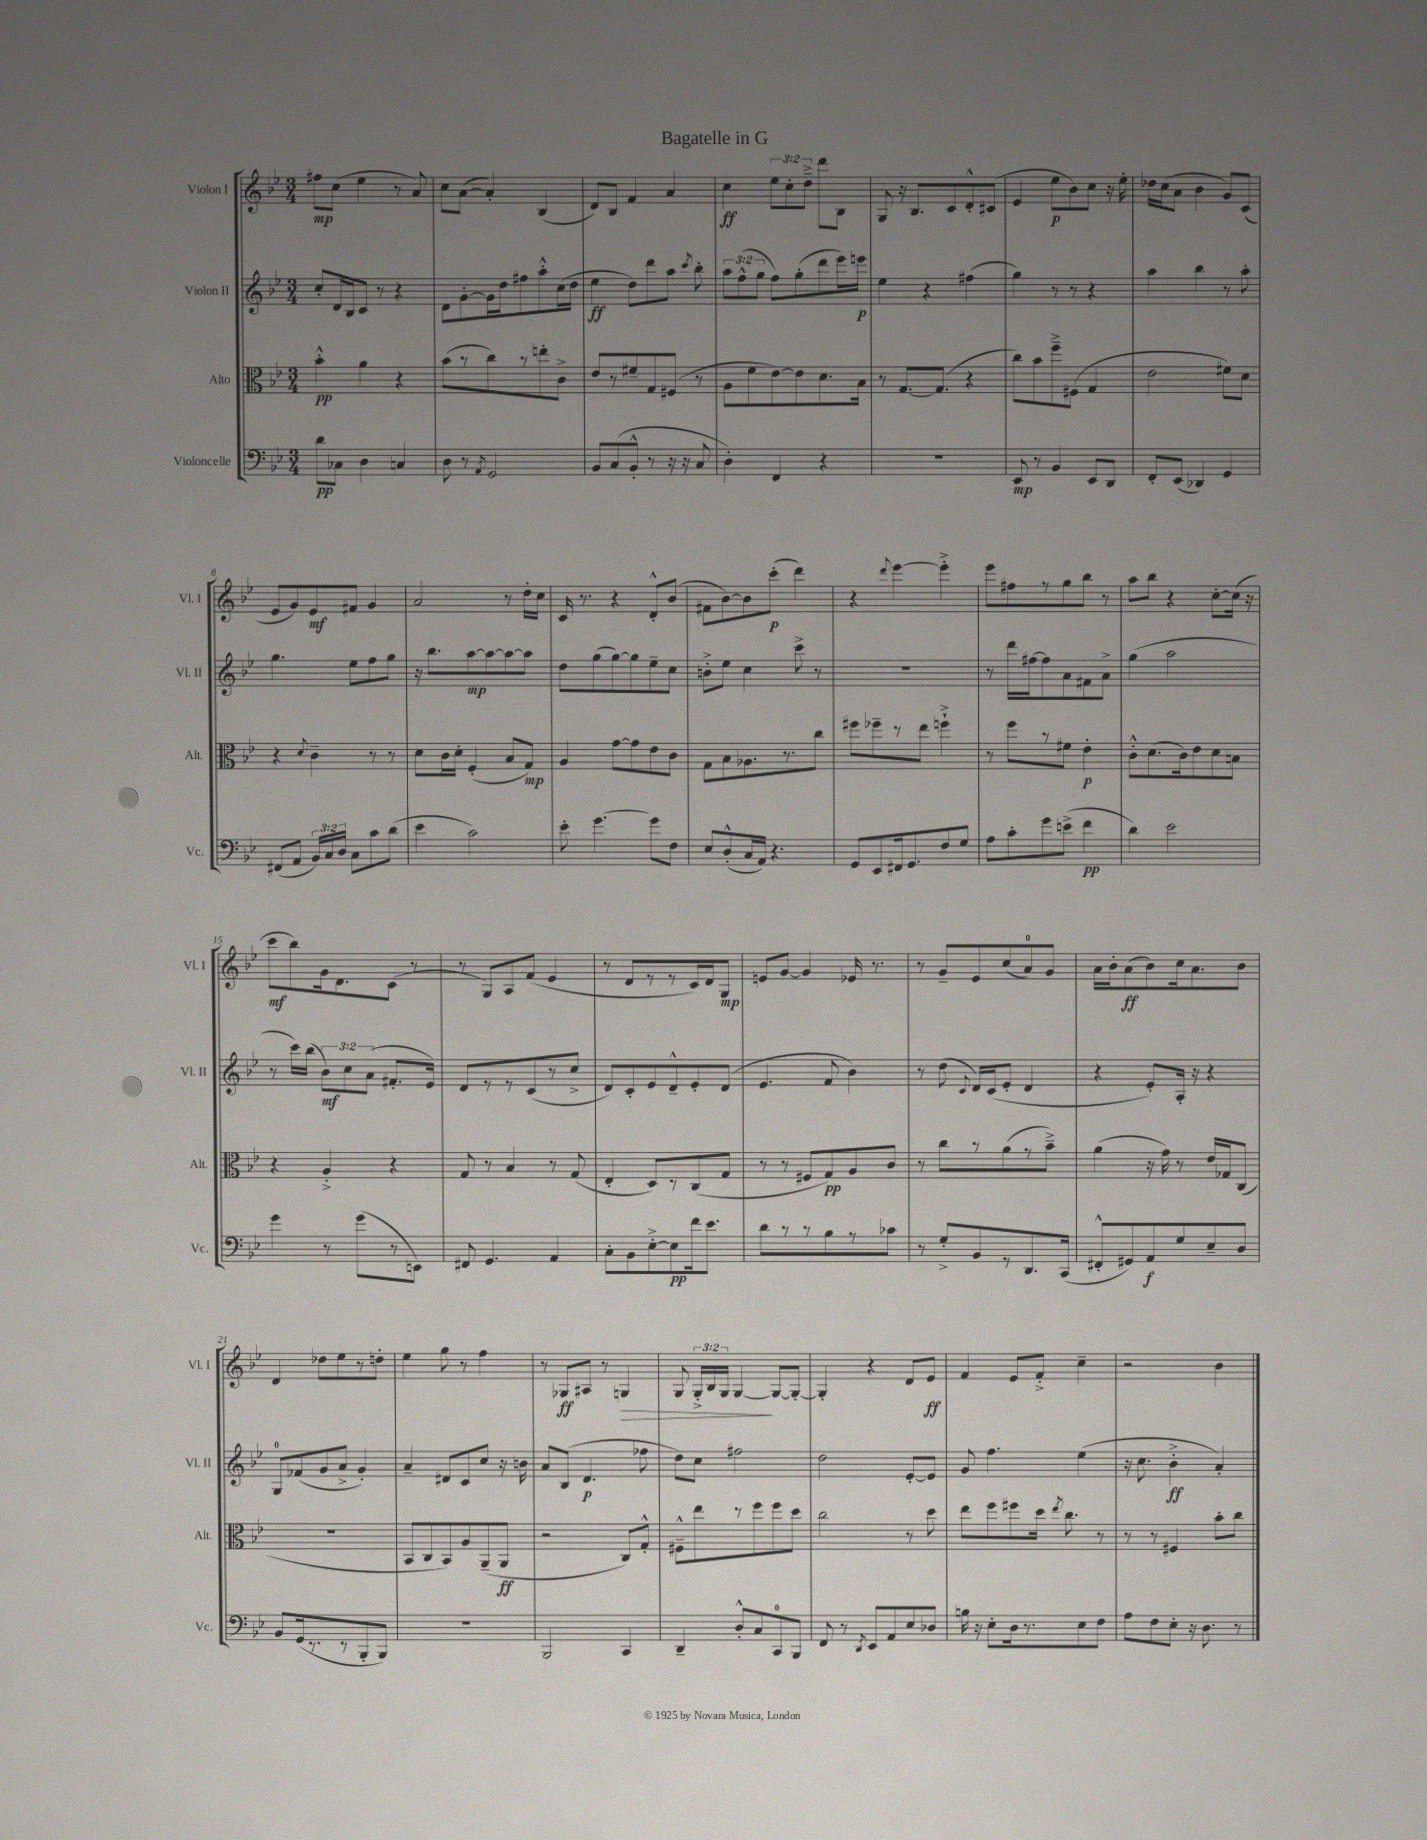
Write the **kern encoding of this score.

**kern	**dynam	**kern	**dynam	**kern	**dynam	**kern	**dynam
*part4	*part4	*part3	*part3	*part2	*part2	*part1	*part1
*staff4	*staff4	*staff3	*staff3	*staff2	*staff2	*staff1	*staff1
*I"Violoncelle	*	*I"Alto	*	*I"Violon II	*	*I"Violon I	*
*I'Vc.	*	*I'Alt.	*	*I'Vl. II	*	*I'Vl. I	*
*clefF4	*	*clefC3	*	*clefG2	*	*clefG2	*
*k[b-e-]	*	*k[b-e-]	*	*k[b-e-]	*	*k[b-e-]	*
*M3/4	*	*M3/4	*	*M3/4	*	*M3/4	*
=1	=1	=1	=1	=1	=1	=1	=1
8d\L	pp	4b-'^^\	pp	8cc'/L	.	8ff#X\L	mp
8C-X\J	.	.	.	16d/L	.	(8cc\J	.
.	.	.	.	16B-/J	.	.	.
4D\	.	4a\	.	8c/J	.	4ee-\	.
.	.	.	.	8r	.	.	.
4Cn/	.	4r	.	4r	.	8r	.
.	.	.	.	.	.	8a/)	.
=2	=2	=2	=2	=2	=2	=2	=2
8D\	.	(8b-\L	.	8d\L	.	8cc\L	.
8r	.	8r	.	[8g'\	.	([8a\J	.
8qAA/	.	.	.	.	.	.	.
2GG/	.	8cc\)	.	16g\L]	.	4a'/])	.
.	.	.	.	16dd\J	.	.	.
.	.	8r	.	8ff#X\	.	.	.
.	.	8een'\	.	8aa'^^\	.	(4B-/	.
.	.	8c^\J	.	(16cc\L	.	.	.
.	.	.	.	16dd\JJ	.	.	.
=3	=3	=3	=3	=3	=3	=3	=3
8BB-/L	.	8e-/L	.	4ee-\	ff	8d/L)	.
(8C/	.	8r	.	.	.	8B-/J	.
8BB-'^^/J	.	8f#X~/	.	8dd\L)	.	4f/	.
8r	.	8G/	.	8ddd\	.	.	.
16r	.	(8F#X/J	.	8aa\J	.	4a/	.
16r	.	.	.	.	.	.	.
.	.	.	.	8qccc/	.	.	.
8C/	.	8r	.	8bb-'\	.	.	.
=4	=4	=4	=4	=4	=4	=4	=4
4D'\)	.	8A\L	.	12aa\L	.	4cc\	ff
.	.	.	.	(12ff^^\	.	.	.
.	.	8f\	.	.	.	.	.
.	.	.	.	12gg\J	.	.	.
4FF/	.	[8e-\)	.	8ff\L)	.	12ee-\L	.
.	.	.	.	.	.	12cc'\	.
.	.	8e-\]	.	(8gg'\	.	.	.
.	.	.	.	.	.	12dd~^\J	.
4r	.	8.d\	.	8ddd\	.	8ddd\L	.
.	.	.	.	16eee-\L)	.	8B-\J	.
.	.	16B-\Jk	.	16eeen\JJ	p	.	.
=5	=5	=5	=5	=5	=5	=5	=5
2.r	.	8r	.	4ee-\	.	8G/	.
.	.	[8.G/L	.	.	.	16r	.
.	.	.	.	.	.	8.B-/L	.
.	.	.	.	4r	.	.	.
.	.	(8.G/J]	.	.	.	.	.
.	.	.	.	.	.	8c/	.
.	.	4r	.	(4ff#X\	.	8d'^^/	.
.	.	.	.	.	.	(8c#X/J	.
=6	=6	=6	=6	=6	=6	=6	=6
8EE-/	mp	8cc\L)	.	4gg\)	.	4e-/	.
8r	.	8b-\	.	.	.	.	.
4BB-/	.	8ff~^\	.	8r	.	8ee-\L	p
.	.	(8F#X\J	.	8r	.	8b-\)	.
8EE-/L	.	4G/	.	4r	.	8cc\J	.
8DD/J	.	.	.	.	.	16r	.
.	.	.	.	.	.	16ee-'\	.
=7	=7	=7	=7	=7	=7	=7	=7
8FF'/L	.	2e-\	.	4aa\	.	16dd-X\LL	.
.	.	.	.	.	.	(16cc\J	.
(8EE-/J	.	.	.	.	.	8a\J	.
4DD-X/)	.	.	.	4bb-\	.	4b-\	.
4GG/	.	8f#X\L)	.	8r	.	8g/L)	.
.	.	8d\J	.	8aa'\	.	(8c/J	.
!!LO:LB:g=z
=8	=8	=8	=8	=8	=8	=8	=8
(8FF#X/L	.	4r	.	4.gg\	.	8e-/L	.
8AA/J	.	.	.	.	.	8g/)	.
.	.	8qqd/	.	.	.	.	.
24BB-/LL)	.	4c~\	.	.	.	8e-/	mf
24C/	.	.	.	.	.	.	.
24D/JJ	.	.	.	.	.	.	.
8C\L	.	.	.	8ee-\L	.	8f#X/J	.
8c\	.	8r	.	8ff\	.	4g/	.
(8d\J	.	8r	.	8gg\J	.	.	.
=9	=9	=9	=9	=9	=9	=9	=9
4e-\	.	8d\L	.	16r	.	2a/	.
.	.	.	.	8.bb-\L	.	.	.
.	.	16c\L	.	.	.	.	.
.	.	16d'\JJ	.	.	.	.	.
2c\)	.	(4F'/	.	[8aa\	mp	.	.
.	.	.	.	8aa\_	.	.	.
.	.	8B-/L	.	8aa\_	.	8r	.
.	.	8G/J)	mp	8aa\J]	.	16dd'\LL	.
.	.	.	.	.	.	16cc\JJ	.
=10	=10	=10	=10	=10	=10	=10	=10
8e-'\	.	4A/	.	8dd\L	.	16c/	.
.	.	.	.	.	.	8.r	.
[4.g\	.	.	.	(8gg\	.	.	.
.	.	[8g\L	.	[8gg\)	.	4r	.
.	.	8g\]	.	8gg\]	.	.	.
8g\L]	.	8e-\	.	8ee-~\	.	8d'^^/L	.
8F\J	.	8c\J	.	8cc\J	.	(8b-/J	.
=11	=11	=11	=11	=11	=11	=11	=11
8E-/L	.	8G\L	.	8bn'^\L	.	8f#X\L	.
(8D'^^/	.	8B-\	.	8ee-\J	.	[8b-\)	.
16C/L	.	8.A-X\	.	4cc\	.	8b-\]	.
16AA/JJ)	.	.	.	.	.	.	.
4.r	.	.	.	.	.	(8ccc'\J	p
.	.	8.r	.	.	.	.	.
.	.	.	.	8ccc^\	.	4ddd\)	.
.	.	8cc\J	.	8r	.	.	.
=12	=12	=12	=12	=12	=12	=12	=12
8GG/L	.	8ff#X\L	.	2.r	.	4r	.
8EE-/	.	8ff-X~\	.	.	.	.	.
.	.	.	.	.	.	8qqddd/	.
16FF#X/k	.	8r	.	.	.	[4eee-\	.
8.GG/	.	.	.	.	.	.	.
.	.	8ee-\J	.	.	.	.	.
8F/	.	4ffn`^\	.	.	.	4eee-'^\]	.
8G/J	.	.	.	.	.	.	.
=13	=13	=13	=13	=13	=13	=13	=13
8A\L	.	8r	.	8r	.	8eee-\L	.
8c'\	.	8ff\L	.	16ddd\LL	.	8ff#X\	.
.	.	.	.	[16ff#X\J	.	.	.
8g\	.	8r	.	8ff#\]	.	8r	.
(8en^\J	.	8f#X\J	.	8a\	.	8gg\	.
4f\	pp	4e-'\	p	8f#X\	.	8bb-\J	.
.	.	.	.	8a^\J	.	8r	.
=14	=14	=14	=14	=14	=14	=14	=14
4d\)	.	8c'^^\L	.	(4gg\	.	8aa\L	.
.	.	(8.d\	.	.	.	8bb-\J	.
2e-\	.	.	.	2aa\	.	4r	.
.	.	16c\k)	.	.	.	.	.
.	.	8e-\	.	.	.	.	.
.	.	8d\	.	.	.	[8cc'\L	.
.	.	8Bn\J	.	.	.	(16cc\Jk]	.
.	.	.	.	.	.	16r	.
!!LO:LB:g=z
=15	=15	=15	=15	=15	=15	=15	=15
4g\	.	4r	.	8r	.	8ccc\L	mf
.	.	.	.	16ccc\LL)	.	8bb-\)	.
.	.	.	.	(16bb-\JJ	.	.	.
8r	.	4A'^/	.	12b-\L)	mf	16g\k	.
.	.	.	.	.	.	8.d\	.
.	.	.	.	12cc\	.	.	.
(8g\L	.	.	.	.	.	.	.
.	.	.	.	(12a\J	.	.	.
8r	.	4r	.	8.f#X'/L	.	(8c\J	.
8EEn\J)	.	.	.	.	.	8r	.
.	.	.	.	16e-/Jk)	.	.	.
=16	=16	=16	=16	=16	=16	=16	=16
8FF#X/	.	8G/	.	8d/L	.	8r	.
4.GG/	.	8r	.	8r	.	8G/L)	.
.	.	4B-/	.	8r	.	8A/	.
.	.	.	.	(8c/	.	(8f/J	.
4AA/	.	8r	.	8r	.	4e-/	.
.	.	(8G/	.	8cc^/J	.	.	.
=17	=17	=17	=17	=17	=17	=17	=17
8C'\L	.	4E-'/	.	8d/L)	.	8r	.
8BB-\	.	.	.	8c'/	.	8d/L	.
[8E-'^\	.	8D/L)	.	8e-/	.	8r	.
8E-\]	pp	8r	.	8d~^^/	.	8r	.
16f\k	.	(8C/	.	8e-'/	.	16c/L)	.
8.e-\J	.	.	.	.	.	16d/J	.
.	.	8G/J	.	(8d/J	.	8G/J	mp
=18	=18	=18	=18	=18	=18	=18	=18
8d\L	.	8r	.	4.e-/	.	8en/L	.
8r	.	8r	.	.	.	[8g/J	.
8r	.	8F#X/L	.	.	.	4g/]	.
8B-\	.	8G/)	pp	8f/	.	.	.
8r	.	8A/	.	4b-\)	.	16e-X/	.
.	.	.	.	.	.	8.r	.
8c-X\J	.	8c/J	.	.	.	.	.
=19	=19	=19	=19	=19	=19	=19	=19
8r	.	8r	.	8r	.	8r	.
8G'^/L	.	8cc\L	.	(8dd\	.	8g~/L	.
.	.	.	.	8qqc/	.	.	.
8BB-/	.	8r	.	16d/LL)	.	8e-/	.
.	.	.	.	(16c/J	.	.	.
8r	.	(8a\	.	8e-'/J	.	(8cc/	.
8.DD/	.	8r	.	4d/	.	8a/)	.
.	.	8b-~^\J)	.	.	.	8g/J	.
(16CC/Jk	.	.	.	.	.	.	.
=20	=20	=20	=20	=20	=20	=20	=20
8FF#X'^^/L	.	(4a\	.	4r	.	16a\LL	.
.	.	.	.	.	.	16b-'\J	.
8GG#X/)	.	.	.	.	.	(8a\	ff
8AA/	f	16r	.	8e-'/L)	.	8b-\)	.
.	.	16g\)	.	.	.	.	.
8G/	.	8r	.	16A'/Jk	.	16cc\k	.
.	.	.	.	16r	.	8.a\	.
8E-~/	.	16e-/LL	.	4r	.	.	.
.	.	16G-X/J	.	.	.	.	.
8D/J	.	(8C/J	.	.	.	8b-\J	.
!!LO:LB:g=z
=21	=21	=21	=21	=21	=21	=21	=21
8BB-/L	.	2.r	.	8G/L	.	4d/	.
(16GG/k	.	.	.	(8f-X/	.	.	.
8.r	.	.	.	.	.	.	.
.	.	.	.	8g/	.	8dd-X\L	.
8r	.	.	.	8a^/J	.	8ee-\	.
8BBB-'/	.	.	.	4g'/)	.	8r	.
8BBB-/J)	.	.	.	.	.	8ddn'\J	.
=22	=22	=22	=22	=22	=22	=22	=22
2.r	.	8BB-/L	.	4a~/	.	4ee-\	.
.	.	8C/	.	.	.	.	.
.	.	8BB-/)	.	8d#X/L	.	8gg\	.
.	.	8A/	.	8c/	.	8r	.
.	.	(8AA~/	.	8cc/J	.	4ff\	.
.	.	8AA/J	ff	16r	.	.	.
.	.	.	.	16bn\	.	.	.
=23	=23	=23	=23	=23	=23	=23	=23
2BBB-/	.	2r	.	8a/L	.	8r	.
.	.	.	.	(8B-/J	.	8G-X/L	ff
.	.	.	.	4.d/	p	8A#X/J	.
.	.	.	.	.	.	8r	.
!	!	!	!	!	!	!	!LO:HP:b
4CC/	.	8C/L)	.	.	.	4Gn/	>
.	.	8G'^^/J	.	8ff-X\	.	.	.
=24	=24	=24	=24	=24	=24	=24	=24
4DD~/	.	8F#X~^^\L	.	8dd\L)	.	8G/	.
.	.	8ee-\	.	8cc\J	.	24G'^/LL	.
.	.	.	.	.	.	24B-/	.
.	.	.	.	.	.	24G/JJ	.
8D'^^/L	.	8r	.	2ff#X\	.	[4G/	.
8C/	.	8ff\	.	.	.	.	.
8CC/	.	8ff\	.	.	.	8G/L_	]
8BBB-/J	.	8dd\J	.	.	.	8G'/J_	.
=25	=25	=25	=25	=25	=25	=25	=25
8FF/	.	2cc\	.	2dd\	.	4G'/]	.
8r	.	.	.	.	.	.	.
8qDD/	.	.	.	.	.	.	.
8EE-/L	.	.	.	.	.	4r	.
8AA/	.	.	.	.	.	.	.
8E-/	.	8r	.	[8e-'/L	.	8d/L	.
8D-X/J	.	8dd\	.	8e-/J]	.	8e-/J	ff
=26	=26	=26	=26	=26	=26	=26	=26
16Bn\	.	8ee-\L	.	8g/	.	4f/	.
16r	.	.	.	.	.	.	.
8E-'\L	.	8ff\	.	4.ff\	.	.	.
16D\k	.	8ff#X\	.	.	.	8e-/L	.
8.r	.	.	.	.	.	.	.
.	.	16dd\Jk	.	.	.	8f'^/J	.
.	.	8qee-/	.	.	.	.	.
.	.	8.cc\	.	.	.	.	.
8E-\	.	.	.	(4ee-\	.	4cc~\	.
8F\J	.	8r	.	.	.	.	.
=27	=27	=27	=27	=27	=27	=27	=27
8A\L	.	8r	.	16r	.	2r	.
.	.	.	.	8.cc\	.	.	.
8F\	.	8r	.	.	.	.	.
8E-'\J	.	4F#X/	.	4b-'^\	ff	.	.
16r	.	.	.	.	.	.	.
8.D\	.	.	.	.	.	.	.
.	.	8b-'\L	.	4a'/)	.	4b-\	.
8r	.	8cc\J	.	.	.	.	.
==	==	==	==	==	==	==	==
*-	*-	*-	*-	*-	*-	*-	*-
